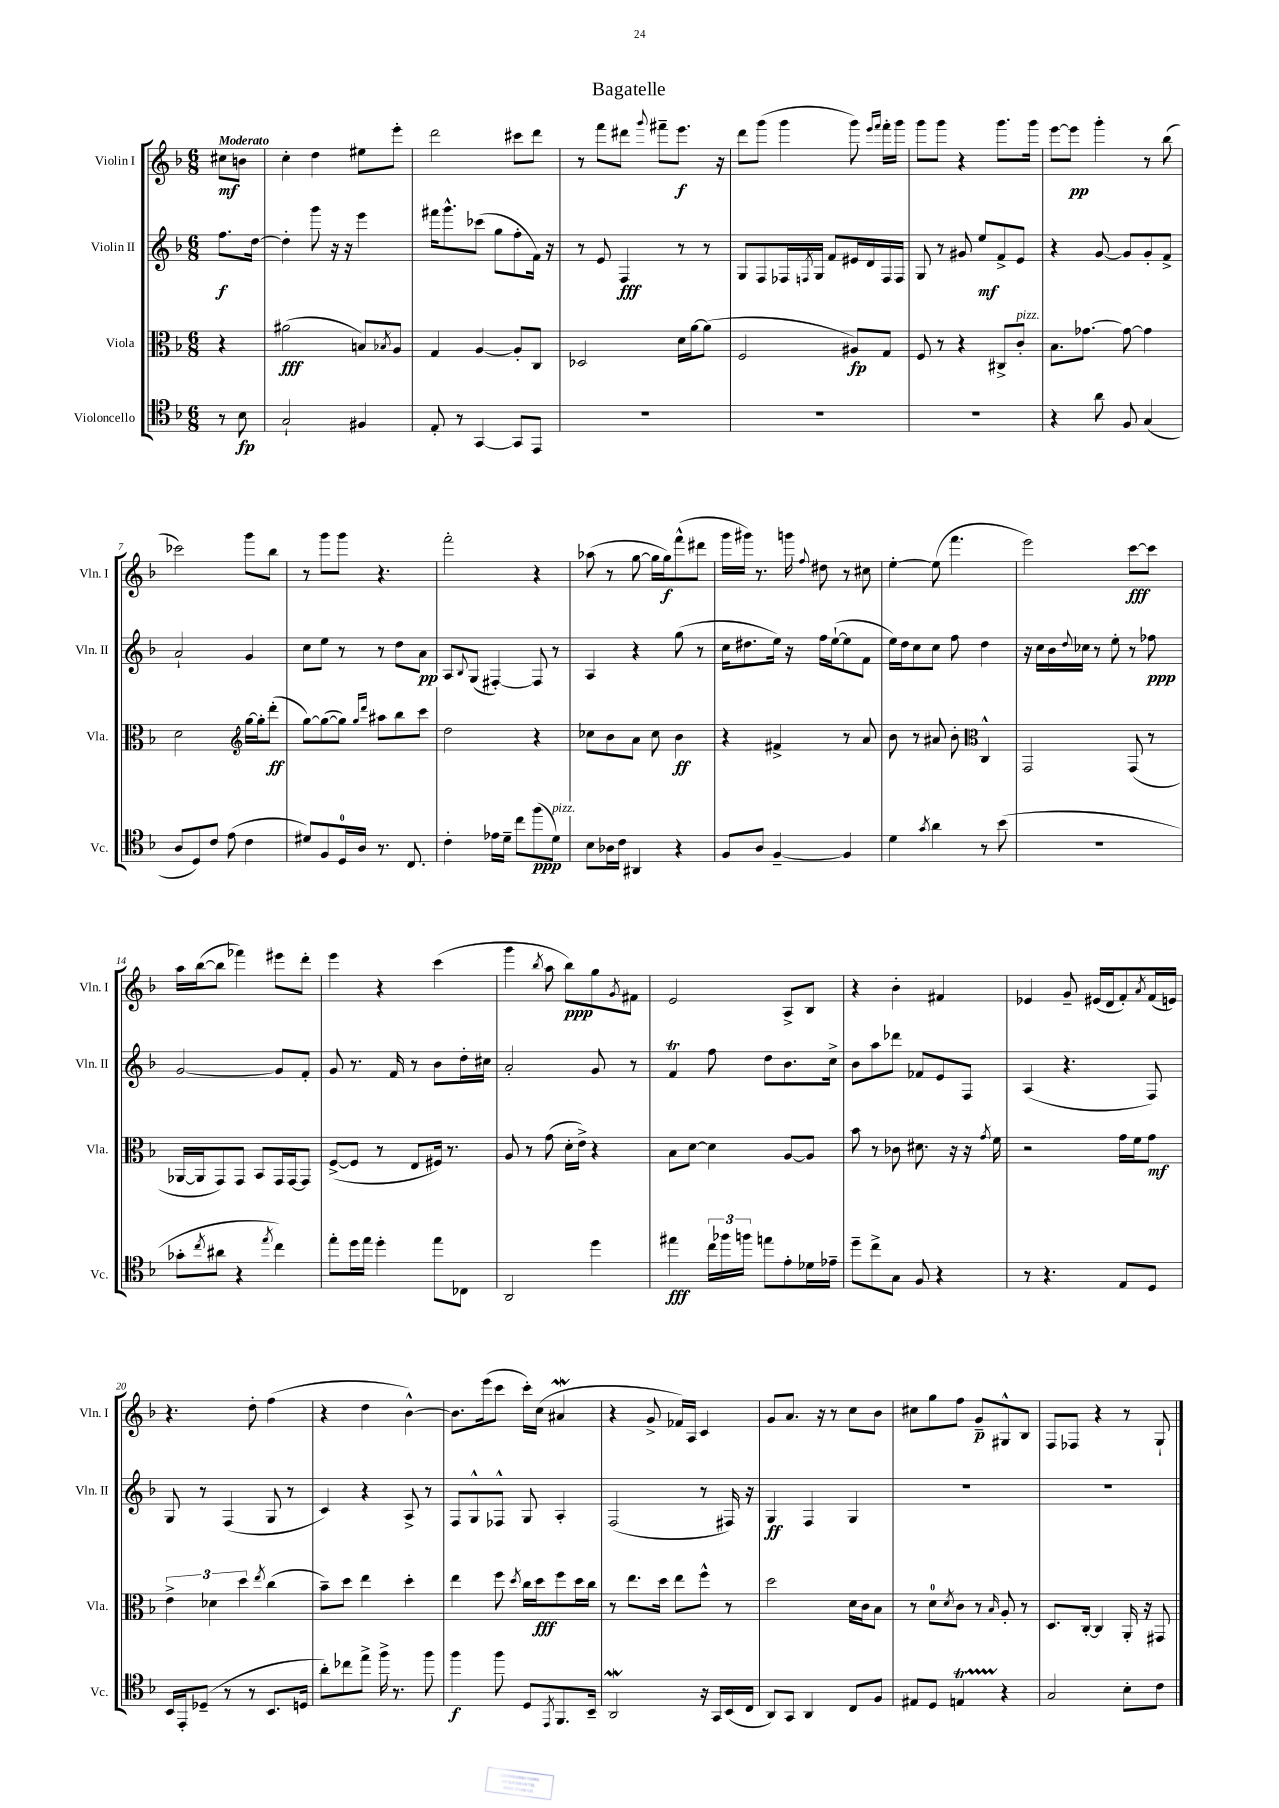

**kern	**dynam	**kern	**dynam	**kern	**dynam	**kern	**dynam
*part4	*part4	*part3	*part3	*part2	*part2	*part1	*part1
*staff4	*staff4	*staff3	*staff3	*staff2	*staff2	*staff1	*staff1
*I"Violoncello	*	*I"Viola	*	*I"Violin II	*	*I"Violin I	*
*I'Vc.	*	*I'Vla.	*	*I'Vln. II	*	*I'Vln. I	*
*clefC4	*	*clefC3	*	*clefG2	*	*clefG2	*
*k[b-]	*	*k[b-]	*	*k[b-]	*	*k[b-]	*
*M6/8	*	*M6/8	*	*M6/8	*	*M6/8	*
=	=	=	=	=	=	=	=
!	!	!	!	!	!	!LO:TX:a:B:t=Moderato	!
8r	.	4r	.	8.ff\L	f	8cc#X\L	mf
8B-\	fp	.	.	.	.	8bn\J	.
.	.	.	.	[16dd\Jk	.	.	.
=1	=1	=1	=1	=1	=1	=1	=1
2G`/	.	(2a#X\	fff	4dd'\]	.	4cc'\	.
.	.	.	.	8ggg\	.	4dd\	.
.	.	.	.	16r	.	.	.
.	.	.	.	16r	.	.	.
4F#X/	.	8Bn/L)	.	4eee\	.	8ee#X\L	.
.	.	8qB-X/	.	.	.	.	.
.	.	8A/J	.	.	.	8eee'\J	.
=2	=2	=2	=2	=2	=2	=2	=2
8E'/	.	4G/	.	16fff#X\KL	.	2ddd\	.
.	.	.	.	8.ggg^^\	.	.	.
8r	.	.	.	.	.	.	.
[4GG/	.	[4A/	.	(8ccc-X\J	.	.	.
.	.	.	.	8gg\L	.	.	.
8GG/L]	.	8A'/L]	.	8ff'\	.	8ccc#X\L	.
8EE/J	.	8C/J	.	16f\Jk)	.	8ddd\J	.
.	.	.	.	16r	.	.	.
=3	=3	=3	=3	=3	=3	=3	=3
2.r	.	2D-X/	.	8r	.	8r	.
.	.	.	.	8e/	.	8fff\L	.
.	.	.	.	4F/	fff	8ddd#X\J	.
.	.	.	.	.	.	8qqggg/	.
.	.	.	.	.	.	8fff#X~\L	.
.	.	16d\LL	.	8r	.	8.eee\J	f
.	.	[16a\J	.	.	.	.	.
.	.	(8a\J]	.	8r	.	.	.
.	.	.	.	.	.	16r	.
=4	=4	=4	=4	=4	=4	=4	=4
2.r	.	2F/	.	8G/L	.	8ddd\L	.
.	.	.	.	8F/	.	(8ggg\J	.
.	.	.	.	16F-X/L	.	4ggg\	.
.	.	.	.	8qFn/	.	.	.
.	.	.	.	16G/JJ	.	.	.
.	.	.	.	8f/L	.	.	.
.	.	8A#X/L)	fp	16e#X/L	.	8ggg\)	.
.	.	.	.	16d/	.	.	.
.	.	.	.	.	.	16qqeee/LL	.
.	.	.	.	.	.	16qqfff/JJ	.
.	.	8G/J	.	16F/	.	16fff'\LL	.
.	.	.	.	16F/JJ	.	16ggg\JJ	.
=5	=5	=5	=5	=5	=5	=5	=5
2.r	.	8F/	.	8G/	.	8ggg\L	.
.	.	8r	.	8r	.	8ggg\J	.
.	.	4r	.	8g#X/	.	4r	.
.	.	.	.	8ee/L	mf	.	.
.	.	8C#X^/L	.	8f^/	.	8.ggg\L	.
!	!	!LO:TX:a:i:t=pizz.	!	!	!	!	!
.	.	8c'/J	.	8e/J	.	.	.
.	.	.	.	.	.	16ggg\Jk	.
=6	=6	=6	=6	=6	=6	=6	=6
4r	.	8.B-\L	.	4r	.	[8eee\L	.
.	.	.	.	.	.	8eee\J]	pp
.	.	[8.g-X\J	.	.	.	.	.
8a\	.	.	.	[8g/	.	4ggg'\	.
8F/	.	8g-\_	.	8g/L]	.	.	.
(4G/	.	4g-\]	.	8g'/	.	8r	.
.	.	.	.	8f^/J	.	(8bb-\	.
!!LO:LB:g=z
=7	=7	=7	=7	=7	=7	=7	=7
8A/L	.	2d\	.	2a`/	.	2ccc-X\)	.
8D/)	.	.	.	.	.	.	.
8c/J	.	.	.	.	.	.	.
(8e\	.	.	.	.	.	.	.
*	*	*clefG2	*	*	*	*	*
4c\	.	[16gg\LL	.	4g/	.	8ggg\L	.
.	.	16gg'\J]	.	.	.	.	.
.	.	(8ddd'\J	ff	.	.	8bb-\J	.
=8	=8	=8	=8	=8	=8	=8	=8
8d#X/L)	.	[8gg\L)	.	8cc\L	.	8r	.
8F/	.	(8gg\_	.	8ee\J	.	8ggg\L	.
16D/L	.	8gg\J])	.	8r	.	8ggg\J	.
16A/JJ	.	.	.	.	.	.	.
.	.	16qqgg/LL	.	.	.	.	.
.	.	16qqddd/JJ	.	.	.	.	.
8.r	.	8aa#X\L	.	8r	.	4.r	.
.	.	8bb-\	.	8dd\L	.	.	.
8.C/	.	.	.	.	.	.	.
.	.	8ccc\J	.	8a\J	pp	.	.
=9	=9	=9	=9	=9	=9	=9	=9
4c'\	.	2dd\	.	8A/L	.	2fff'\	.
.	.	.	.	8qqB-/	.	.	.
.	.	.	.	(8G/J	.	.	.
16e-X\LL	.	.	.	[4F#X'/)	.	.	.
16d~\JJ	.	.	.	.	.	.	.
8cc\L	.	.	.	.	.	.	.
(8ff\	ppp	4r	.	8F#/]	.	4r	.
!LO:TX:a:i:t=pizz.	!	!	!	!	!	!	!
8d\J)	.	.	.	8r	.	.	.
=10	=10	=10	=10	=10	=10	=10	=10
8B-\L	.	8cc-X\L	.	4A/	.	(8aa-X\	.
16A-X\L	.	8b-\	.	.	.	8r	.
16c\JJ	.	.	.	.	.	.	.
4AA#X/	.	8a\J	.	4r	.	[8gg\	.
.	.	8cc-\	.	.	.	16gg\LL]	.
.	.	.	.	.	.	16gg\J)	f
4r	.	4b-\	ff	(8gg\	.	(8fff^^\	.
.	.	.	.	8r	.	8ddd#X\J	.
=11	=11	=11	=11	=11	=11	=11	=11
8F/L	.	4r	.	16cc\KL	.	16ggg\LL	.
.	.	.	.	8.dd#X\	.	16ggg#X\JJ)	.
8A/J	.	.	.	.	.	8.r	.
[4F~/	.	4f#X^/	.	16ee\Jk)	.	.	.
.	.	.	.	16r	.	16gggn\	.
.	.	.	.	.	.	8qqff/	.
.	.	.	.	16ff\LL	.	8dd#X\	.
.	.	.	.	([16ee`\J	.	.	.
4F/]	.	8r	.	8ee\]	.	8r	.
.	.	8a/	.	8f\J	.	8cc#X\	.
=12	=12	=12	=12	=12	=12	=12	=12
4d\	.	8b-\	.	16ee\LL)	.	[4ee'\	.
.	.	.	.	16dd\J	.	.	.
.	.	8r	.	8cc\	.	.	.
8qg/	.	.	.	.	.	.	.
4a\	.	8a#X/	.	8cc\J	.	(8ee\]	.
.	.	8b-'\	.	8ff\	.	4.fff\	.
*	*	*clefC3	*	*	*	*	*
8r	.	4C^^/	.	4dd\	.	.	.
(8b-\	.	.	.	.	.	.	.
=13	=13	=13	=13	=13	=13	=13	=13
2.r	.	2GG/	.	16r	.	2eee\)	.
.	.	.	.	16cc\LL	.	.	.
.	.	.	.	16b-\	.	.	.
.	.	.	.	8qqdd/	.	.	.
.	.	.	.	16cc-X\JJ	.	.	.
.	.	.	.	8r	.	.	.
.	.	.	.	8ee'\	.	.	.
.	.	(8GG/	.	8r	.	[8ccc\L	fff
.	.	8r	.	8ff-X\	ppp	8ccc\J]	.
!!LO:LB:g=z
=14	=14	=14	=14	=14	=14	=14	=14
8g-X'\L	.	[16AA-X/LL	.	[2g/	.	16aa\LL	.
.	.	16AA-/J]	.	.	.	([16bb-\J	.
8qcc/	.	.	.	.	.	.	.
8a#X\J	.	8GG/)	.	.	.	8bb-\J]	.
4r	.	8GG/J	.	.	.	4fff-X\)	.
.	.	8BB-/L	.	.	.	.	.
8qee/	.	.	.	.	.	.	.
4cc\)	.	16GG/L	.	8g/L]	.	8eee#X\L	.
.	.	[16GG/J	.	.	.	.	.
.	.	8GG/J]	.	8f'/J	.	8ddd'\J	.
=15	=15	=15	=15	=15	=15	=15	=15
8ee'\L	.	([8F^/L	.	8g/	.	4eee\	.
16dd\L	.	8F/J]	.	8.r	.	.	.
16ee\JJ	.	.	.	.	.	.	.
4dd'\	.	8r	.	.	.	4r	.
.	.	.	.	16f/	.	.	.
.	.	8E/L	.	8r	.	.	.
8ee\L	.	16F#X/Jk)	.	8b-\L	.	(4ccc\	.
.	.	8.r	.	.	.	.	.
8C-X\J	.	.	.	16dd'\L	.	.	.
.	.	.	.	16cc#X\JJ	.	.	.
=16	=16	=16	=16	=16	=16	=16	=16
2AA/	.	8A/	.	2a'/	.	4ggg\	.
.	.	8r	.	.	.	.	.
.	.	.	.	.	.	8qbb-/	.
.	.	(8g\	.	.	.	8aa\	.
.	.	16d'\LL	.	.	.	8bb-\L)	ppp
.	.	16e^\JJ)	.	.	.	.	.
4dd\	.	4r	.	8g/	.	8gg\	.
.	.	.	.	.	.	8qg/	.
.	.	.	.	8r	.	8f#X\J	.
=17	=17	=17	=17	=17	=17	=17	=17
4ee#X\	fff	8B-\L	.	4fT/	.	2e/	.
.	.	[8d\J	.	.	.	.	.
24cc\LL	.	4d\]	.	8ff\	.	.	.
24ff-X\	.	.	.	.	.	.	.
24ffn\JJ	.	.	.	.	.	.	.
8een\L	.	.	.	8dd\L	.	.	.
8e'\	.	[8A/L	.	8.b-\	.	8A^/L	.
16d-X\L	.	8A/J]	.	.	.	8B-/J	.
16e-X~\JJ	.	.	.	16cc^\Jk	.	.	.
=18	=18	=18	=18	=18	=18	=18	=18
8dd~\L	.	8b-\	.	8b-\L	.	4r	.
8cc^\	.	8r	.	8aa\	.	.	.
8G\J	.	8c-X\	.	8ddd-X\J	.	4b-'\	.
8F/	.	8.d#X\	.	8f-X/L	.	.	.
4r	.	.	.	8e/	.	4f#X/	.
.	.	16r	.	.	.	.	.
.	.	16r	.	8F/J	.	.	.
.	.	8qg/	.	.	.	.	.
.	.	16f\	.	.	.	.	.
=19	=19	=19	=19	=19	=19	=19	=19
8r	.	2r	.	(4A/	.	4e-X/	.
4.r	.	.	.	.	.	.	.
.	.	.	.	4.r	.	8g~/	.
.	.	.	.	.	.	(16e#X/LL	.
.	.	.	.	.	.	16d/J	.
8E/L	.	16g\LL	.	.	.	8f'/)	.
.	.	16f\J	.	.	.	.	.
.	.	.	.	.	.	8qa/	.
8D/J	.	8g\J	mf	8F/)	.	(16f/L	.
.	.	.	.	.	.	16en/JJ)	.
!!LO:LB:g=z
=20	=20	=20	=20	=20	=20	=20	=20
16BB-/LL	.	6e^\	.	8G/	.	4.r	.
16EE'/J	.	.	.	.	.	.	.
(8D-X~/J	.	.	.	8r	.	.	.
.	.	6d-X\	.	.	.	.	.
8r	.	.	.	(4F/	.	.	.
.	.	6dd\	.	.	.	.	.
8r	.	.	.	.	.	8dd'\	.
.	.	8qee/	.	.	.	.	.
8.BB-/L	.	(4cc\	.	8G/	.	(4ff\	.
.	.	.	.	8r	.	.	.
16Dn/Jk	.	.	.	.	.	.	.
=21	=21	=21	=21	=21	=21	=21	=21
8a'\L)	.	8b-~\L)	.	4c/)	.	4r	.
8cc-X\	.	8dd\J	.	.	.	.	.
8ee^\J	.	4ee\	.	4r	.	4dd\	.
16ff^\	.	.	.	.	.	.	.
8.r	.	.	.	.	.	.	.
.	.	4dd'\	.	8A^/	.	[4b-^^\)	.
8ff\	.	.	.	8r	.	.	.
=22	=22	=22	=22	=22	=22	=22	=22
4ff\	f	4ee\	.	8F/L	.	8.b-\L]	.
.	.	.	.	8G^^/	.	.	.
.	.	.	.	.	.	(16eee\k	.
8ff\	.	8ff\	.	8F-X^^/J	.	8ccc\J	.
.	.	8qdd/	.	.	.	.	.
8D/L	.	16cc\LL	.	8G/	.	16ccc'\LL)	.
.	.	16dd\J	fff	.	.	(16cc\JJ	.
8qEE/	.	.	.	.	.	.	.
8.FF/	.	8ff\	.	4A'/	.	4a#XW/	.
.	.	16dd\L	.	.	.	.	.
16BB-~/Jk	.	16cc\JJ	.	.	.	.	.
=23	=23	=23	=23	=23	=23	=23	=23
2AAW/	.	8r	.	(2F/	.	4r	.
.	.	8.ee\L	.	.	.	.	.
.	.	.	.	.	.	8g^/	.
.	.	16dd\Jk	.	.	.	.	.
.	.	8ee\L	.	.	.	16f-X/LL)	.
.	.	.	.	.	.	16A/JJ	.
16r	.	8ff^^\J	.	8r	.	4c/	.
16GG/LL	.	.	.	.	.	.	.
(16BB-/	.	8r	.	16F#X/)	.	.	.
16C/JJ	.	.	.	16r	.	.	.
=24	=24	=24	=24	=24	=24	=24	=24
8AA/L)	.	2dd\	.	4G/	ff	8g/L	.
8GG/J	.	.	.	.	.	8.a/J	.
4AA/	.	.	.	4F/	.	.	.
.	.	.	.	.	.	16r	.
.	.	.	.	.	.	8r	.
8C/L	.	16d\LL	.	4G/	.	8cc\L	.
.	.	16c\J	.	.	.	.	.
8F/J	.	8B-\J	.	.	.	8b-\J	.
=25	=25	=25	=25	=25	=25	=25	=25
8E#X/L	.	8r	.	2.r	.	8cc#X\L	.
8D/J	.	8d\L	.	.	.	8gg\	.
.	.	8qd/	.	.	.	.	.
4Ent/	.	8c\J	.	.	.	8ff\J	.
.	.	8r	.	.	.	8g~/L	p
.	.	16qqB-/	.	.	.	.	.
4r	.	8A'/	.	.	.	8G#X^^/	.
.	.	8r	.	.	.	8B-/J	.
=26	=26	=26	=26	=26	=26	=26	=26
2G/	.	8.D/L	.	2.r	.	8F/L	.
.	.	.	.	.	.	8F-X/J	.
.	.	[16C'/Jk	.	.	.	.	.
.	.	4C/]	.	.	.	4r	.
8B-'\L	.	16AA'/	.	.	.	8r	.
.	.	16r	.	.	.	.	.
8c\J	.	8GG#X/	.	.	.	8G`/	.
==	==	==	==	==	==	==	==
*-	*-	*-	*-	*-	*-	*-	*-
